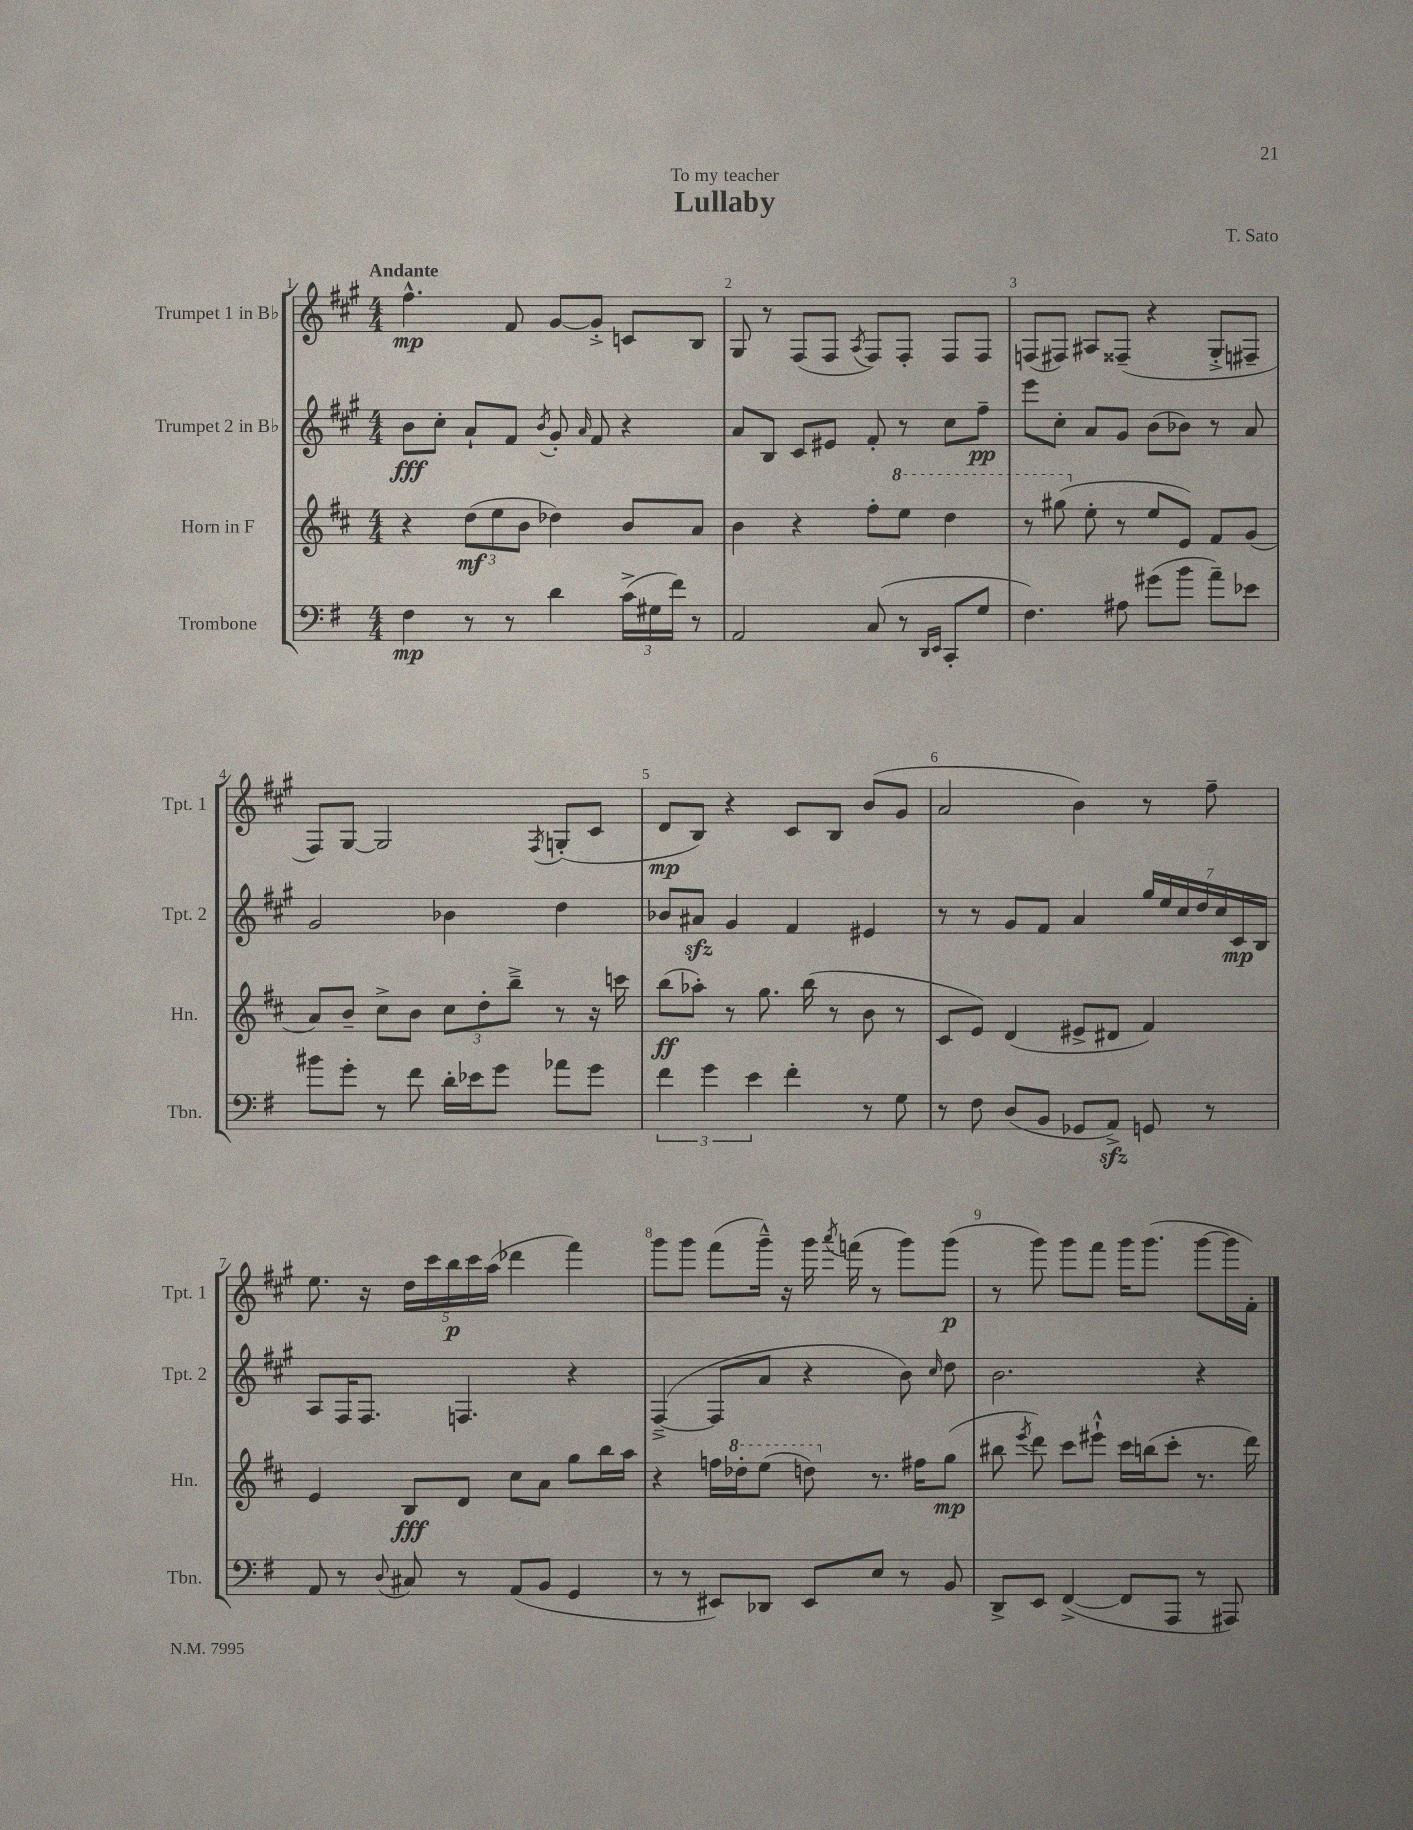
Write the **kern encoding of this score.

**kern	**dynam	**kern	**dynam	**kern	**dynam	**kern	**dynam
*part4	*part4	*part3	*part3	*part2	*part2	*part1	*part1
*staff4	*staff4	*staff3	*staff3	*staff2	*staff2	*staff1	*staff1
*I"Trombone	*	*I"Horn in F	*	*I"Trumpet 2 in B♭	*	*I"Trumpet 1 in B♭	*
*I'Tbn.	*	*I'Hn.	*	*I'Tpt. 2	*	*I'Tpt. 1	*
*clefF4	*	*clefG2	*	*clefG2	*	*clefG2	*
*k[f#]	*	*k[f#c#]	*	*k[f#c#g#]	*	*k[f#c#g#]	*
*M4/4	*	*M4/4	*	*M4/4	*	*M4/4	*
=1	=1	=1	=1	=1	=1	=1	=1
!	!	!	!	!	!	!LO:TX:a:B:t=Andante	!
4F#\	mp	4r	.	8b\L	fff	4.ff#^^\	mp
.	.	.	.	8cc#'\J	.	.	.
8r	.	(12dd\L	mf	8a`/L	.	.	.
.	.	12ee\	.	.	.	.	.
8r	.	.	.	8f#/J	.	8f#/	.
.	.	12b\J	.	.	.	.	.
.	.	.	.	8qb/	.	.	.
4d\	.	4dd-X\)	.	8g#'/	.	[8g#/L	.
.	.	.	.	16qqa/	.	.	.
.	.	.	.	8f#/	.	8g#'^/J]	.
(24c^\LL	.	8b/L	.	4r	.	8cn/L	.
24G#X\	.	.	.	.	.	.	.
24f#\JJ)	.	.	.	.	.	.	.
8r	.	8a/J	.	.	.	8B/J	.
=2	=2	=2	=2	=2	=2	=2	=2
2AA/	.	4b\	.	8a/L	.	8G#/	.
.	.	.	.	8B/J	.	8r	.
.	.	4r	.	8c#/L	.	(8F#/L	.
.	.	.	.	8e#X/J	.	8F#/J	.
.	.	.	.	.	.	8qA/	.
(8C/	.	8ff#'\L	.	8f#'/	.	8F#/L)	.
*	*	*8va	*	*	*	*	*
8r	.	8eee\J	.	8r	.	8F#'/J	.
16qqDD/LL	.	.	.	.	.	.	.
16qqEE/JJ	.	.	.	.	.	.	.
8CC'/L	.	4ddd\	.	8cc#\L	.	8F#/L	.
8G/J	.	.	.	8ff#~\J	pp	8F#/J	.
=3	=3	=3	=3	=3	=3	=3	=3
4.F#\)	.	8r	.	8eee\L	.	(8Fn/L	.
.	.	(8ggg#X\	.	8cc#'\J	.	8F#X/J)	.
*	*	*X8va	*	*	*	*	*
.	.	8ee'\	.	8a/L	.	8A#X/L	.
8A#X\	.	8r	.	8g#/J	.	(8F##X~/J	.
(8g#X\L	.	8ee/L	.	(8b\L	.	4r	.
8b\J	.	8e/J)	.	8b-X\J)	.	.	.
8a~\L)	.	8f#/L	.	8r	.	8G#'^/L	.
8e-X\J	.	(8g/J	.	8a/	.	8F#X~/J	.
!!LO:LB:g=z
=4	=4	=4	=4	=4	=4	=4	=4
8b#X\L	.	8a/L)	.	2g#/	.	8F#/L)	.
8g'\J	.	8b~/J	.	.	.	[8G#/J	.
8r	.	8cc#^\L	.	.	.	2G#/]	.
8f#\	.	8b\J	.	.	.	.	.
16d'\LL	.	12cc#\L	.	4b-X\	.	.	.
16e-X\J	.	.	.	.	.	.	.
.	.	12dd'\	.	.	.	.	.
8g\J	.	.	.	.	.	.	.
.	.	12bb~^\J	.	.	.	.	.
.	.	.	.	.	.	8qF#/	.
8a-X\L	.	8r	.	4dd\	.	(8Gn'/L	.
8g\J	.	16r	.	.	.	8c#/J	.
.	.	16cccn\	.	.	.	.	.
=5	=5	=5	=5	=5	=5	=5	=5
6f#\	.	(8bb\L	ff	8b-X/L	.	8d/L	mp
.	.	8aa-X'\J)	.	8a#Xzz/J	.	8B/J)	.
6g\	.	.	.	.	.	.	.
.	.	8r	.	4g#/	.	4r	.
6e\	.	.	.	.	.	.	.
.	.	8.gg\	.	.	.	.	.
4f#'\	.	.	.	4f#/	.	8c#/L	.
.	.	(16bb\	.	.	.	.	.
.	.	8r	.	.	.	8B/J	.
8r	.	8b\	.	4e#X/	.	(8b/L	.
8G\	.	8r	.	.	.	8g#/J	.
=6	=6	=6	=6	=6	=6	=6	=6
8r	.	8c#/L	.	8r	.	2a/	.
8F#\	.	8e/J)	.	8r	.	.	.
(8D/L	.	(4d/	.	8g#/L	.	.	.
8BB/J	.	.	.	8f#/J	.	.	.
8GG-X/L	.	8e#X^/L	.	4a/	.	4b\)	.
8AAzz^/J)	.	8d#X/J	.	.	.	.	.
8GGn/	.	4f#/)	.	28gg#/LL	.	8r	.
.	.	.	.	28ee/	.	.	.
.	.	.	.	28cc#/	.	.	.
.	.	.	.	28dd/	.	.	.
8r	.	.	.	.	.	8ff#~\	.
.	.	.	.	28cc#/	.	.	.
.	.	.	.	28c#/	mp	.	.
.	.	.	.	28B/JJ	.	.	.
!!LO:LB:g=z
=7	=7	=7	=7	=7	=7	=7	=7
8AA/	.	4e/	.	8A/L	.	8.ee\	.
8r	.	.	.	16F#/K	.	.	.
.	.	.	.	8.F#/J	.	16r	.
8qqD/	.	.	.	.	.	.	.
8C#X/	.	8B/L	fff	.	.	20dd\LL	.
.	.	.	.	.	.	20ccc#\	.
.	.	.	.	.	.	20bb\	p
8r	.	8d/J	.	4.Fn/	.	.	.
.	.	.	.	.	.	20ccc#\	.
.	.	.	.	.	.	(20aa\JJ	.
(8AA/L	.	8cc#\L	.	.	.	4ddd-X\	.
8BB/J	.	8a\J	.	.	.	.	.
4GG/	.	8gg\L	.	4r	.	4fff#\)	.
.	.	16bb\L	.	.	.	.	.
.	.	16aa\JJ	.	.	.	.	.
=8	=8	=8	=8	=8	=8	=8	=8
8r	.	4r	.	([4F#~^/	.	8ggg#\L	.
8r	.	.	.	.	.	8ggg#\J	.
8EE#X/L)	.	16ffn\LL	.	8F#/L]	.	(8fff#\L	.
*	*	*8va	*	*	*	*	*
.	.	16ddd-X'\J	.	.	.	.	.
8DD-X/J	.	(8eee\J	.	8a/J	.	16ggg#~^^\Jk)	.
.	.	.	.	.	.	16r	.
8EE#/L	.	8dddn\)	.	4r	.	16ggg#\	.
.	.	.	.	.	.	8qaaa/	.
.	.	.	.	.	.	(16fffn\	.
*	*	*X8va	*	*	*	*	*
8E/J	.	8.r	.	.	.	8r	.
8r	.	.	.	8b\)	.	8ggg#\L)	.
.	.	16ff#X\KL	.	.	.	.	.
.	.	.	.	16qqcc#/	.	.	.
8BB/	.	(8gg\J	mp	8dd\	.	(8ggg#\J	p
=9	=9	=9	=9	=9	=9	=9	=9
8DD^/L	.	8bb#X\	.	2.b\	.	8r	.
.	.	8qeee/	.	.	.	.	.
8EE/J	.	8ddd\)	.	.	.	8ggg#\)	.
([4FF#^/	.	8ccc#\L	.	.	.	8ggg#\L	.
.	.	8eee#X`^^\J	.	.	.	8fff#\J	.
8FF#/L]	.	16ccc#\LL	.	.	.	16ggg#\KL	.
.	.	(16bbn\J	.	.	.	(8.ggg#\J	.
8AAA/J	.	8ccc#'\J	.	.	.	.	.
8r	.	8.r	.	4r	.	[8ggg#\L	.
8AAA#X/)	.	.	.	.	.	16ggg#\L]	.
.	.	16ddd\)	.	.	.	16f#'\JJ)	.
==	==	==	==	==	==	==	==
*-	*-	*-	*-	*-	*-	*-	*-
